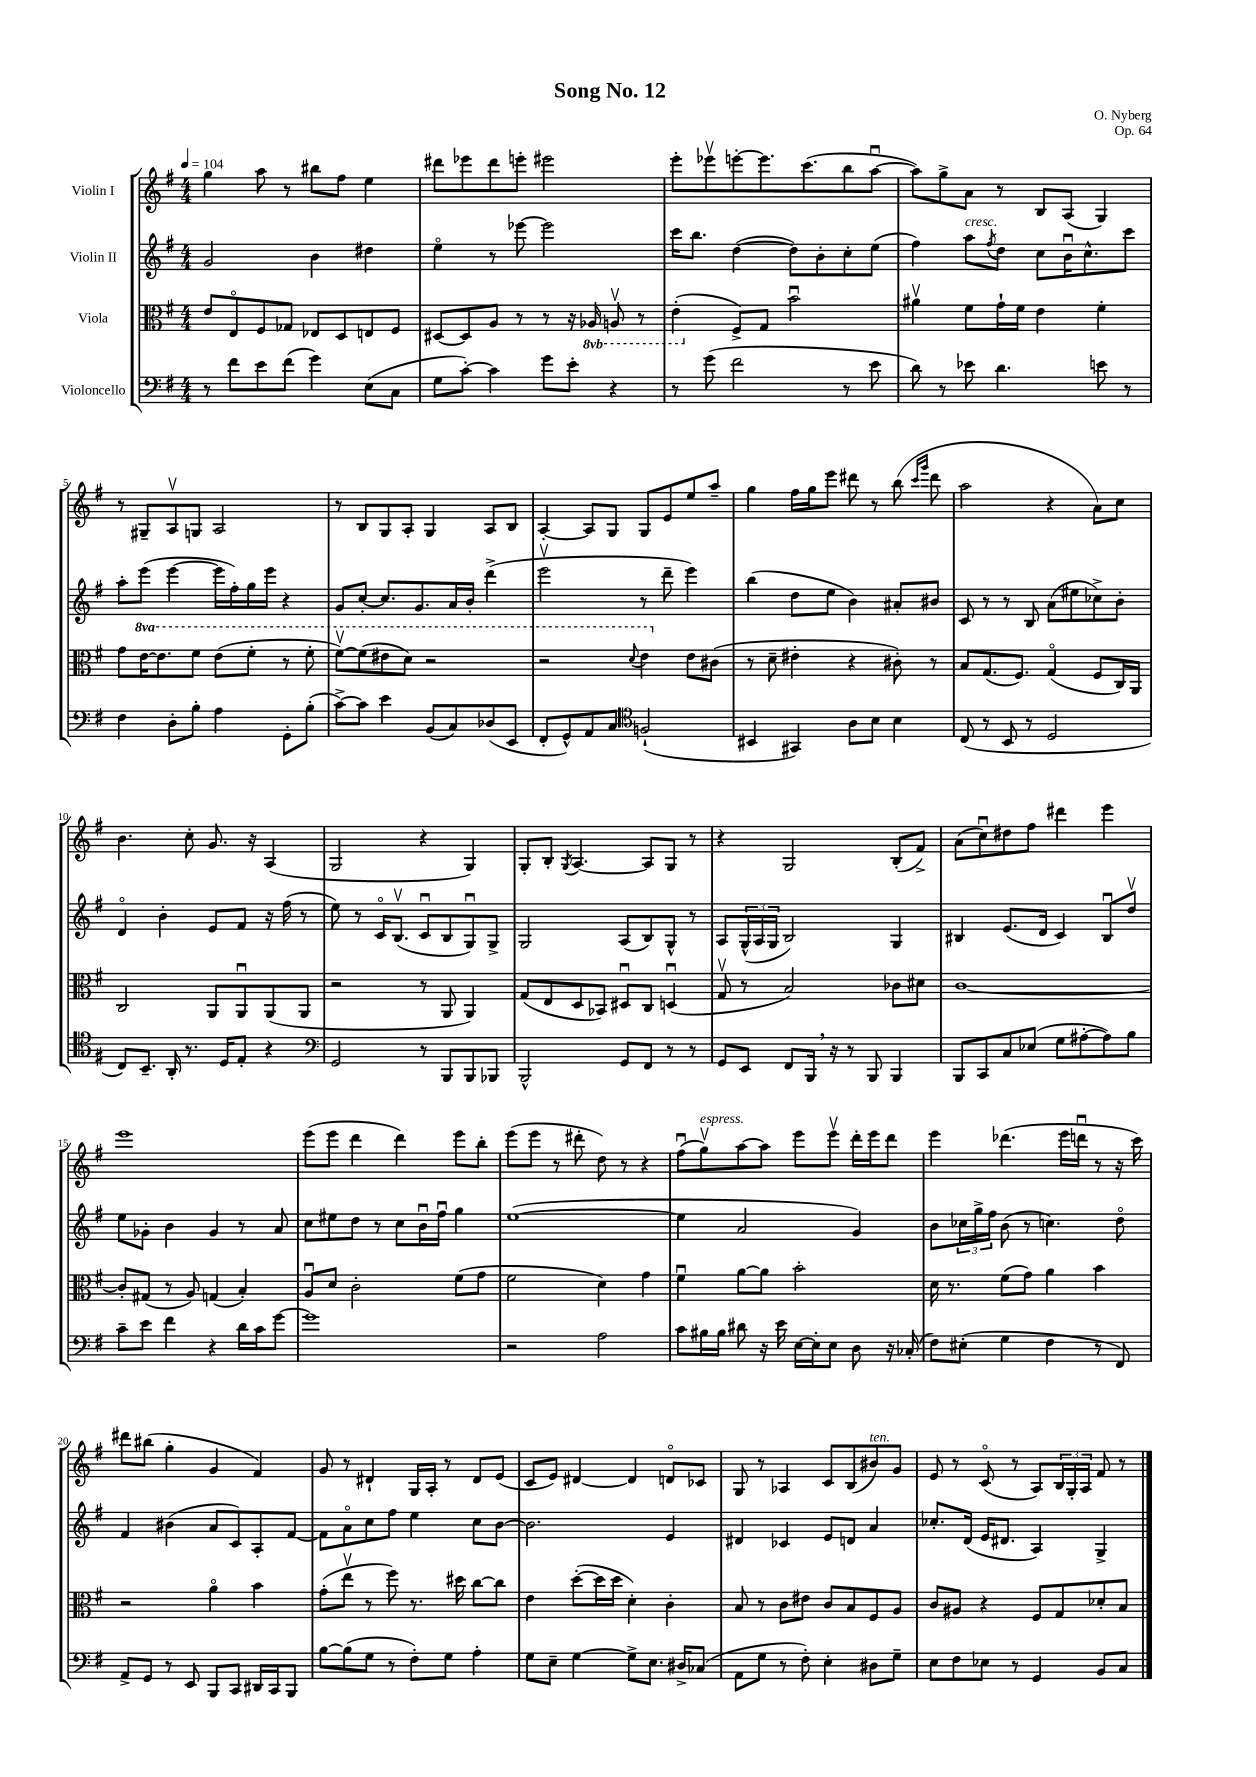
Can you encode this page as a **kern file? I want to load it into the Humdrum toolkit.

**kern	**kern	**kern	**kern
*staff4	*staff3	*staff2	*staff1
*clefF4	*clefC3	*clefG2	*clefG2
*k[f#]	*k[f#]	*k[f#]	*k[f#]
*M4/4	*M4/4	*M4/4	*M4/4
*MM104	*MM104	*MM104	*MM104
8r	8e/L	2g/	4gg\
8f#\L	8Eo/	.	.
8e\	8F#/	.	8aa\
(8f#\J	8G-/J	.	8r
4g\)	8E-/L	4b\	8bb#\L
.	8D/	.	8ff#\J
(8E\L	8E/	4dd#\	4ee\
8C\J	8F#/J	.	.
=	=	=	=
8G\L	[8D#/L	4eeo\	8ddd#\L
[8c'\J)	8D#/]	.	8eee-\
4c\]	8A/J	8r	8ddd#\
.	8r	[8eee-\	8eee'\J
8g\L	8r	2eee-\]	2eee#\
8e'\J	16r	.	.
.	16AA-/	.	.
4r	8AAv/	.	.
.	8r	.	.
=	=	=	=
8r	(4E'\	16ccc\LK	8eee'\L
.	.	8.bb\J	.
(8g\	.	.	8eee-v\
2f#\	8F#^/L)	([4dd\	[8eee'\
.	8G/J	.	8.eee\]
.	2bu\	8dd\]L)	.
.	.	.	(8.ccc\
.	.	8b'\	.
8r	.	8cc'\	8bb\
8e\	.	(8ee\J	[8aau\J
=	=	=	=
8d\)	4a#v\	4ff#\)	8aa\]L)
8r	.	.	8gg^\
8e-\	8f#\L	8aa\L	8a\J
.	.	8qff#/	.
4.d\	16g`\L	8dd\J	8r
.	16f#\JJ	.	.
.	4e\	8cc\L	8B/L
.	.	16bu\K	(8A/J
.	.	8.cc^^\	.
8e\	4f#'\	.	4G/)
8r	.	8ccc\J	.
=	=	=	=
4F#\	8g\L	8aa'\L	8r
.	[16ee\K	(8eee\J	8G#~/L
.	8.ee\]	.	.
8D'\L	.	[4eee\	8Av/
8B'\J	8ff#\J	.	8G/J
4A\	(8ee\L	16eee\]LL	2A/
.	.	16ff#'\)	.
.	8ff#'\J	16gg\	.
.	.	16eee\JJ	.
8GG'\L	8r	4r	.
(8B'\J	8ff#'\	.	.
=	=	=	=
[8c^\L)	[8ff#v\L)	8g/L	8r
8c\]J	(8ff#\]	[8cc'/J	8B/L
4e\	8ee#\	8.cc/]L	8G/
.	8dd\J)	.	8A'/J
.	.	8.g/	.
(8BB/L	2r	.	4G/
8C/)	.	16a/L	.
.	.	16b'/JJ	.
(8D-/	.	(4ddd^\	8A/L
8EE/J	.	.	8B/J
=	=	=	=
8FF#'/L	2r	2eeev\	[4A'/
8GG^^/)	.	.	.
8AA/	.	.	8A/]L
8C/J	.	.	8G/J
*clefC4	*	*	*
.	8qqdd/	.	.
(2F`/	4ee\	8r	8G/L
.	.	8ddd~\	8e/
.	8e\L	4eee\)	8ee/
.	(8c#\J	.	8aa~/J
=	=	=	=
4BB#/	8r	(4bb\	4gg\
.	8d~\	.	.
4GG#/)	4e#'\	8dd\L	16ff#\LL
.	.	.	16gg\J
.	.	8ee\J	8eee\J
8A\L	4r	4b\)	8ddd#\
8B\J	.	.	8r
4B\	8c#'\)	8a#'/L	(8bb\
.	.	.	16qqccc/LL
.	.	.	16qqggg/JJ
.	8r	8b#/J	8ddd#\
=	=	=	=
(8C/	8B/L	8c/	2aa\
8r	(8.G/	8r	.
8BB/	.	8r	.
.	8.F#/J)	.	.
8r	.	8B/	.
2D/	(4Go/	(8a\L	4r
.	.	8ee#\	.
.	8F#/L	8cc-^\)	8a\L)
.	16C/L)	8b'\J	8cc\J
.	16AA/JJ	.	.
=	=	=	=
8C/L)	2C/	4do/	4.b\
8.BB~/J	.	.	.
.	.	4b'\	.
16AA'/	.	.	.
8.r	.	.	8cc'\
.	8AA/L	8e/L	8.g/
16D/LK	.	.	.
8E'/J	8AAu/	8f#/J	.
.	.	.	16r
4r	(8AA/	16r	(4A/
.	.	(16ff#\	.
.	8AA/J	8r	.
=	=	=	=
*clefF4	*	*	*
2GG/	2r	8ee\)	2G/
.	.	8r	.
.	.	16co/LK	.
.	.	(8.Bv/J	.
8r	8r	8cu/L	4r
8BBB/L	8AA/	8B/	.
8BBB/	4AA/)	8Gu/)	4G/)
8BBB-/J	.	8G^/J	.
=	=	=	=
2BBB^^/	(8G/L	2G/	8G'/L
.	8E/	.	8B'/J
.	.	.	8qG/
.	8D/	.	[4.A/
.	8BB-/J)	.	.
8GG/L	8D#u/L	(8A/L	.
8FF#/J	8C/J	8B/)	8A/]L
8r	(4Du/	8G^^/J	8G/J
8r	.	8r	8r
=	=	=	=
8GG/L	8Gv/	8A/L	4r
8EE/J	8r	(24G^^/L	.
.	.	24A/	.
.	.	24G/JJ	.
8FF#/L	2B/)	2B/)	2G/
16BBB/Jk	.	.	.
16r	.	.	.
8r	.	.	.
8BBB/	.	.	.
4BBB/	8c-\L	4G/	(8B'/L
.	8d#\J	.	8f#^/J)
=	=	=	=
8BBB/L	[1c	4B#/	(8a\L
8CC/	.	.	8ccu\)
8C/	.	(8.e/L	8dd#\
(8E-/J	.	.	8ff#\J
.	.	16d/Jk	.
8G\L	.	4c/)	4ddd#\
[8A#'\	.	.	.
8A#\])	.	8B#u/L	4eee\
8B\J	.	8ddv/J	.
=	=	=	=
8c~\L	8c'/]L	8ee\L	1eee
8e\J	(8G#/J	8g-'\J	.
4f#\	8r	4b\	.
.	8A/)	.	.
4r	(4G/	4g-/	.
16d\LL	4B'/)	8r	.
16c\J	.	.	.
[8g\J	.	8a/	.
=	=	=	=
1g]	8Au/L	8cc\L	(8eee\L
.	8d/J	8ee#\	8eee\J
.	2c'\	8dd\J	4ddd\
.	.	8r	.
.	.	8cc\L	4ddd\)
.	.	16bu\L	.
.	.	16ff#u\JJ	.
.	(8f#\L	4gg\	8eee\L
.	8g\J	.	8bb'\J
=	=	=	=
2r	2f#\	([1ee	(8eee\L
.	.	.	8eee\J
.	.	.	8r
.	.	.	8ddd#'\
2A\	4d\)	.	8dd\)
.	.	.	8r
.	4g\	.	4r
=	=	=	=
8c\L	4f#u\	4ee\]	(8ff#u\L
16B#\L	.	.	8ggv\)
16B#\JJ	.	.	.
8d#\	[8a\L	2a/	[8aa\
16r	8a\]J	.	8aa\]J
16e\	.	.	.
[16E\LL	2b'\	.	8eee\L
16E'\]J	.	.	.
8E\J	.	.	8eeev\J
8D\	.	4g/)	16ddd'\LL
.	.	.	16eee\J
16r	.	.	8ddd\J
(16C-'/	.	.	.
=	=	=	=
8F#\L)	16d\	8b\L	4eee\
.	8.r	.	.
(8E#'\J	.	24cc-\L	.
.	.	24gg^\	.
.	.	24ff#\JJ	.
4G\	(8f#\L	(8b\	(4.ddd-\
.	8g\J)	8r	.
4F#\	4a\	4.cc\)	.
.	.	.	16eee\LL
.	.	.	16dddu\JJ
8r	4b\	.	8r
8FF#/)	.	8ddo\	16r
.	.	.	16ccc\)
=	=	=	=
8AA^/L	2r	4f#/	8ddd#\L
8GG/J	.	.	(8bb#\J
8r	.	(4b#\	4gg'\
8EE/	.	.	.
8BBB/L	4ao\	8a/L	4g/
8CC/J	.	8c/)	.
16DD#/LL	4b\	8A'/	4f#/)
16CC/J	.	.	.
8BBB/J	.	[8f#/J	.
=	=	=	=
[8B\L	(8g'\L	8f#\]L	8g/
(8B\]	8eev\J	8ao\	8r
8G\J	8r	8cc\	4d#`/
8r	8ff#\)	8ff#\J	.
8F#'\L)	8.r	4ee\	16G/LL
.	.	.	16A'/JJ
8G\J	.	.	8r
.	16dd#\	.	.
4A'\	[8cc\L	8cc\L	8d#/L
.	8cc\]J	[8b\J	(8e/J
=	=	=	=
8G\L	4e\	2.b\]	8c/L
8E~\J	.	.	8e/J)
[4G\	([8dd'\L	.	[4d#/
.	16dd\]L	.	.
.	16dd\JJ	.	.
8G^\]L	4d'\)	.	4d#/]
8.E\J	.	.	.
.	4c'\	4e/	8do/L
16D#^/LK	.	.	.
(8C-/J	.	.	8c-/J
=	=	=	=
8AA\L	8B/	4d#/	8G/
8G\J	8r	.	8r
8r	8c\L	4c-/	4A-/
8F#'\)	8e#\J	.	.
4E'\	8c/L	8e/L	8c/L
.	8B/	8d/J	(8B/
8D#\L	8F#/	4a/	8b#/)
8G~\J	8A/J	.	8g/J
=	=	=	=
8E\L	8c/L	8.cc-'/L	8e/
8F#\	8A#/J	.	8r
.	.	(16d/Jk	.
8E-\J	4r	16e/LK	(8co/
.	.	8.d#/J	.
8r	.	.	8r
4GG/	8F#/L	4A/)	8A/L)
.	8G/	.	24B/L
.	.	.	24G'/
.	.	.	24A/JJ
8BB/L	8d-'/	4G^/	8f#/
8C/J	8B/J	.	8r
==	==	==	==
*-	*-	*-	*-
